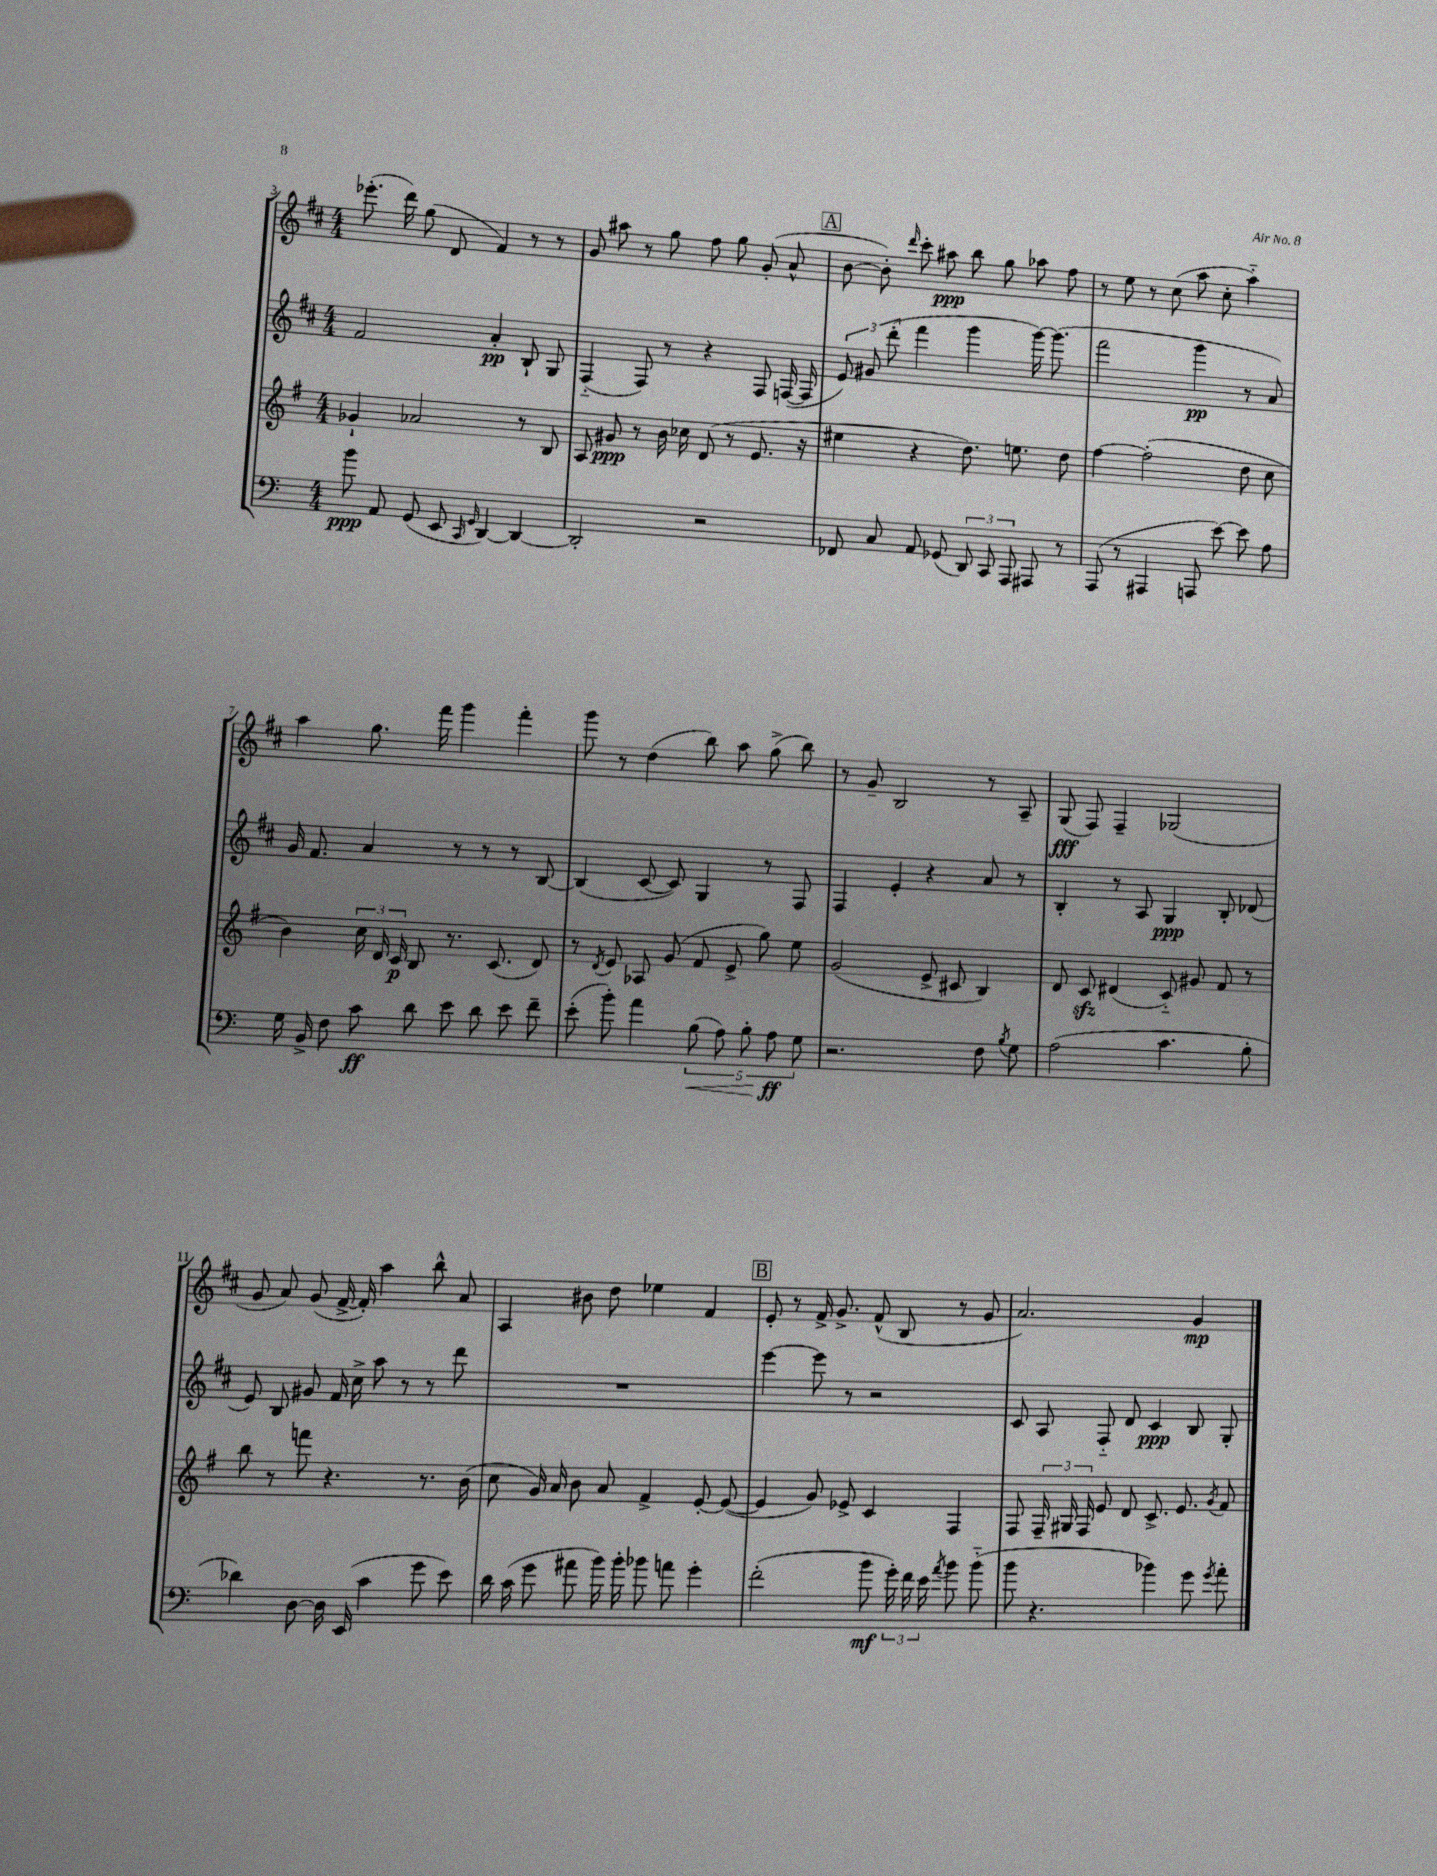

**kern	**kern	**kern	**kern
*staff4	*staff3	*staff2	*staff1
*clefF4	*clefG2	*clefG2	*clefG2
*k[]	*k[f#]	*k[f#c#]	*k[f#c#]
*M4/4	*M4/4	*M4/4	*M4/4
8b\	4g-`/	2f#/	(8.eee-'\
8AA/	.	.	.
.	.	.	16ddd\)
(8GG/	2a-/	.	(8gg\
8EE/	.	.	8d/
16qqCC/	.	.	.
16qqGG/	.	.	.
[4DD/)	.	4a'/	4f#/)
4DD/_	8r	8B`/	8r
.	8B/	8G/	8r
=	=	=	=
2DD'/]	8A/	(4F#'~/	8g/
.	8g#/	.	8aa#\
.	8r	8F#/)	8r
.	16b\	8r	8gg\
.	16cc-\	.	.
2r	(8d/	4r	8ff#\
.	8r	.	8gg\
.	8.e/	8F#/	(8g'/
.	.	([16F/	8a^^/
.	16r	16F/]	.
=	=	=	=
8FF-/	4ee#\	12e/)	[8b\
.	.	12g#/	.
8C/	.	.	8b'\])
.	.	(12ddd'\	.
.	.	.	16qqddd/
8AA/	4r	4fff#\	8ccc#'\
(8GG-/	.	.	8aa#\
12DD/)	8.dd\)	4ggg\	8bb\
12CC/	.	.	.
.	.	.	8gg\
12AAA/	.	.	.
.	8.ee\	.	.
8AAA#/	.	[16ggg\)	8aa-\
.	.	(8.ggg\]	.
8r	8dd\	.	8ff#\
=	=	=	=
(8AAA/	[4ff#\	2fff#\	8r
8r	.	.	8ee\
4AAA#/	(2ff#'\]	.	8r
.	.	.	(8cc#\
8AAA/	.	4ggg\	8aa\
[8e\)	.	.	8cc#'\
8e\]	8dd\	8r	4aa'~\)
8A\	8cc\	8a/)	.
=	=	=	=
16G\	4b\)	16g/	4aa\
16BB^/	.	8.f#/	.
8F\	.	.	.
8c\	24cc\	4a/	8.gg\
.	24d/	.	.
.	24c/	.	.
8d\	8B/	.	.
.	.	.	16fff#\
8e\	8.r	8r	4ggg\
8d\	.	8r	.
.	(8.c/	.	.
8e\	.	8r	4fff#'\
8f~\	8d/)	[8B/	.
=	=	=	=
(8e'\	8r	(4B/]	8ggg\
.	8qd/	.	.
8b'\)	8e/	.	8r
4a\	8A-/	[8c#/	(4dd\
.	(8g/	8c#/])	.
(10B\	8f#/	4G/	8bb\)
10A\)	.	.	.
.	8e^/	.	8aa\
10B'\	.	.	.
.	8gg\)	8r	(8gg^\
10A\	.	.	.
.	8ee\	8F#/	8bb\)
10G\	.	.	.
=	=	=	=
2.r	(2g/	4F#/	8r
.	.	.	8g~/
.	.	4e'/	2B/
.	8e^/	4r	.
.	8c#/	.	.
8F\	4B/)	8a/	8r
8qB/	.	.	.
8G\	.	8r	8A~/
=	=	=	=
(2A\	8d/	4B'/	(8G/
.	8c/	.	8F#/)
.	(4d#/	8r	4F#~/
.	.	8A/	.
4.c\	8c'~/)	4G/	(2G-/
.	8g#/	.	.
.	8f#/	8B'/	.
8B'\	8r	(8d-/	.
=	=	=	=
4d-\)	8bb\	8e/)	8g/
.	8r	8B/	8a/)
[8D\	8fff\	8g#/	(8g/
16D\]	4.r	16f#/	[16f#^/
(16EE/	.	16cc#^\	16f#'/])
4c\	.	8aa\	4aa\
.	.	8r	.
8g\	8.r	8r	8bb^^\
8e\)	.	8ddd\	8a/
.	(16b\	.	.
=	=	=	=
16d\	8cc\	1r	4A/
(16c\	.	.	.
8g\	16g/)	.	.
.	16a/	.	.
8a#\	8b\	.	8b#\
16b\)	8a/	.	8dd\
16b'\	.	.	.
8b-\	4f#^/	.	4ee-\
8a\	.	.	.
4g'\	[8e'/	.	4f#/
.	(8e/_	.	.
=	=	=	=
(2f'\	4e/]	[4eee\	8e'/
.	.	.	8r
.	8g/)	8eee\]	16f#^/
.	.	.	8.g^/
.	8e-^/	8r	.
8b\	4c/	2r	(8f#^^/
24g'\)	.	.	8B/
24f\	.	.	.
24e\	.	.	.
8qa/	.	.	.
8b\	4F#/	.	8r
(8b'~\	.	.	8g/
=	=	=	=
8b\	8F#/	8c#/	2.a/)
4.r	24F#~/	8A/	.
.	24G#/	.	.
.	24F#/	.	.
.	8e/	8F#'~/	.
.	8d/	8d/	.
4b-\)	8.c^/	4c#/	.
.	8.e/	.	.
8g\	.	8B/	4g/
8qg/	8qg/	.	.
8a'\	8f#/	8G'/	.
==	==	==	==
*-	*-	*-	*-
